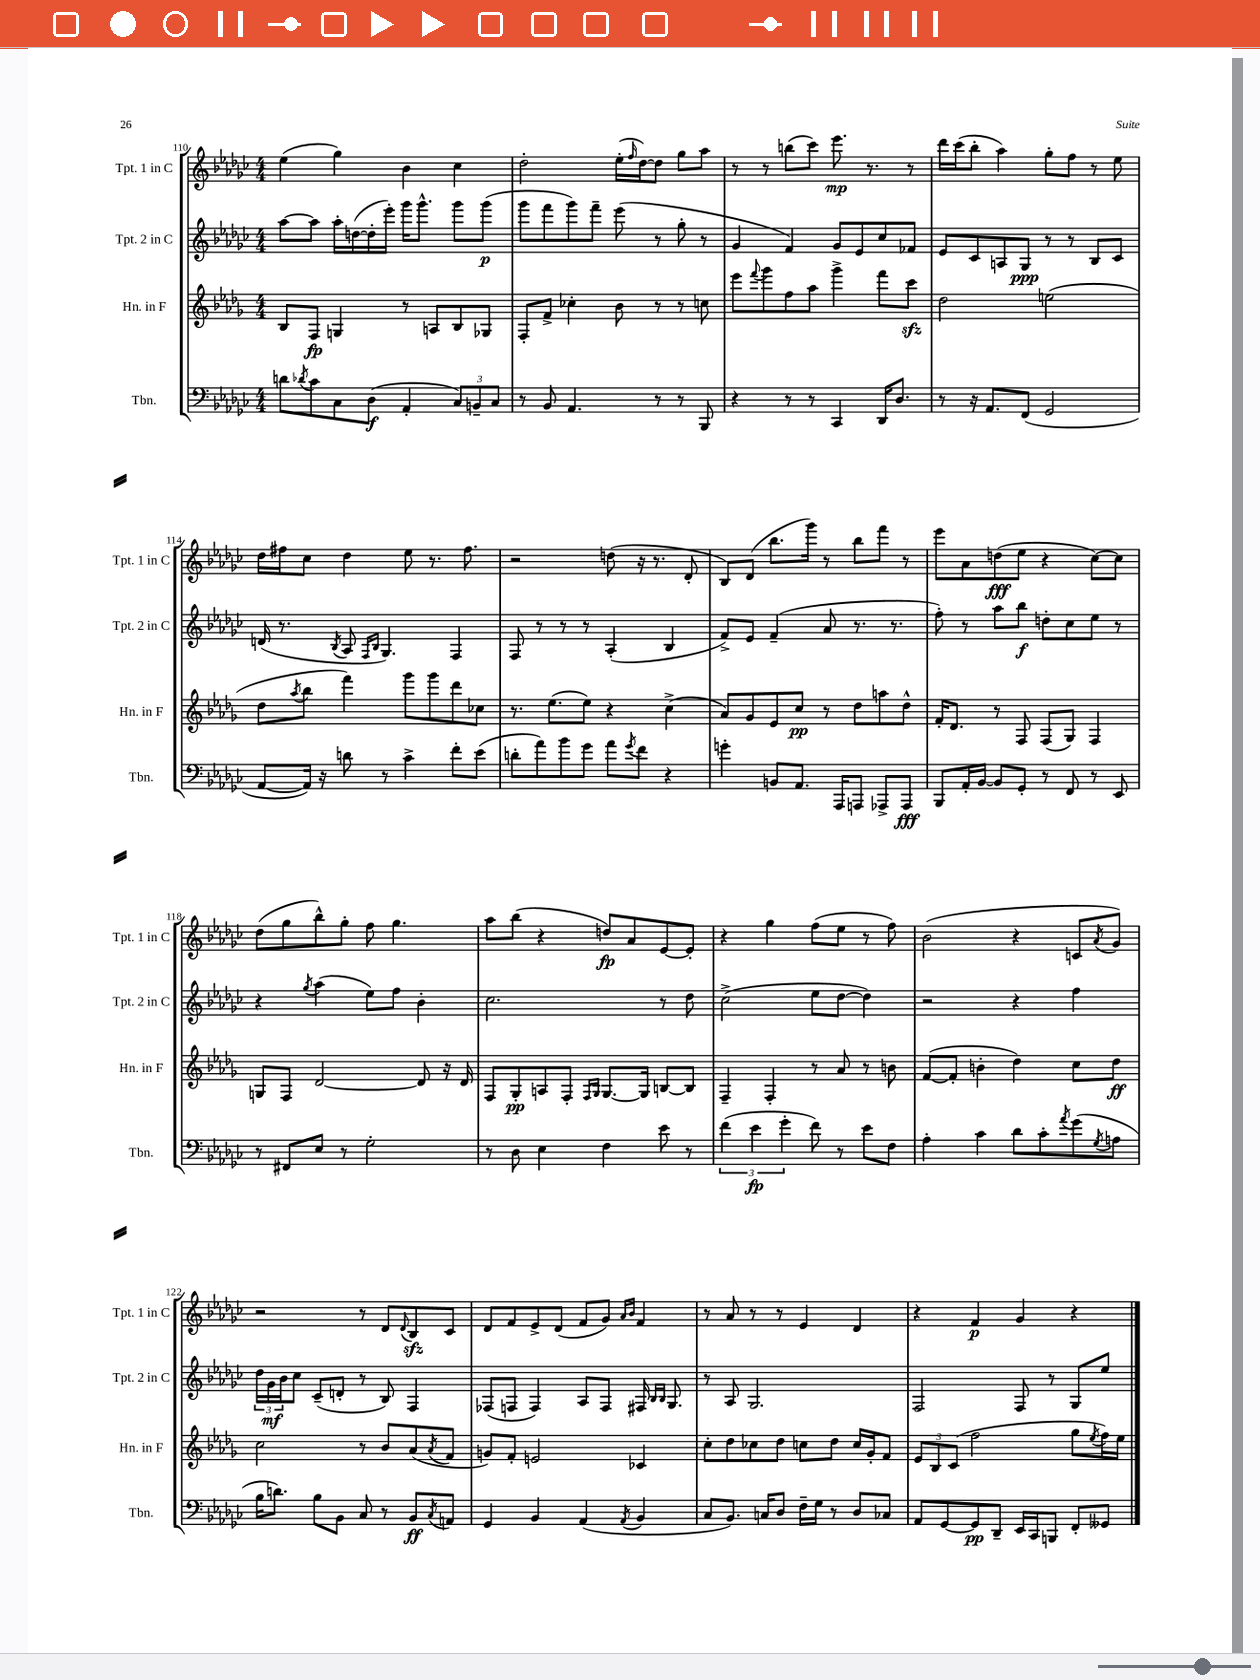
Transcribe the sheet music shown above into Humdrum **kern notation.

**kern	**kern	**kern	**kern
*staff4	*staff3	*staff2	*staff1
*clefF4	*clefG2	*clefG2	*clefG2
*k[b-e-a-d-g-c-]	*k[b-e-a-d-g-]	*k[b-e-a-d-g-c-]	*k[b-e-a-d-g-c-]
*M4/4	*M4/4	*M4/4	*M4/4
8d	8B-	[8aa-	(4ee-
8qd-	.	.	.
8c-	8F	8aa-]	.
8C-	4G	16aa-'	4gg-)
.	.	([16dd	.
(8D-	.	16dd']	.
.	.	16eee-')	.
4AA-'	8r	16ggg-	4b-
.	.	8.ggg-^^	.
.	8A	.	.
12C-)	8B-	8ggg-	4cc-
12BB~	.	.	.
.	8G-	(8ggg-	.
12C-	.	.	.
=	=	=	=
8r	8F'	8ggg-	2dd-'
8BB-	8f^	8fff	.
4.AA-	4cc-'	8ggg-)	.
.	.	8fff~	.
.	8b-	(8eee-	(16ee-'
.	.	.	16qqff
.	.	.	[16dd-)
8r	8r	8r	8dd-]
8r	8r	8gg-'	8gg-
8BBB-	8cc	8r	8aa-
=	=	=	=
4r	8eee-	4g-	8r
.	8qqfff	.	.
.	8ggg-	.	8r
8r	8ff	4f)	(8bb
8r	8aa-	.	8ccc-)
4CC-	4ggg-^	8g-	8.eee-
.	.	8e-	.
.	.	.	8.r
16DD-	8fff	8cc-	.
8.D-	.	.	.
.	8ccc	8f-	8r
=	=	=	=
8r	2dd-	8e-	16ddd-
.	.	.	(16ccc-
16r	.	8c-	8bb-'
8.AA-	.	.	.
.	.	8A	4aa-)
(8FF	.	8G-	.
2GG-	(2ee	8r	8gg-'
.	.	8r	8ff
.	.	8B-	8r
.	.	8c-	8ee-
=	=	=	=
[8AA-	8dd-	(16d	16dd-
.	.	8.r	16ff#
.	8qaa-	.	.
16AA-])	8bb-	.	8cc-
16r	.	.	.
.	.	8qB-	.
8d	4fff)	8A-	4dd-
.	.	16qqF	.
.	.	16qqB-	.
8r	.	4.G-)	.
4c-^	8ggg-	.	8ee-
.	8ggg-	.	8.r
8f'	8ddd-	4F	.
.	.	.	8.ff#
(8e-	8cc-	.	.
=	=	=	=
8d'	8.r	8F	2r
8a-)	.	8r	.
.	(8.ee-	.	.
8b-	.	8r	.
8g-	8ee-)	8r	.
8a-	4r	(4A-'	(8dd
8qg-	.	.	.
8f	.	.	16r
.	.	.	8.r
4r	(4cc^	4B-	.
.	.	.	8d-'
=	=	=	=
4g'	8a-)	8f^)	8B-)
.	8g-	8e-	(8d-
8BB	8e-	(4f~	8.bb-
8.AA-	8cc	.	.
.	.	.	16ggg-)
.	8r	8a-	8r
16AAA-	.	.	.
8AAA	8dd-	8.r	8bb-
8AAA-^	8aa	.	8fff
.	.	8.r	.
8AAA-	8dd-^^	.	8r
=	=	=	=
8BBB-	16f'	8ff')	8eee-
.	8.d-	.	.
16AA-'	.	8r	8a-
[16BB-	.	.	.
8BB-]	8r	8aa-	(8dd
8GG-'	8F	8bb-	8ee-
8r	(8F	8dd'	4r
8FF	8G-)	8cc-	.
8r	4F	8ee-	[8cc-)
8EE-	.	8r	8cc-]
=	=	=	=
8r	8G	4r	(8dd-
8FF#	8F	.	8gg-
.	.	8qgg-	.
8E-	[2d-	(4aa-	8bb-^^)
8r	.	.	8gg-'
2G-'	.	8ee-)	8ff
.	.	8ff	4.gg-
.	8d-]	4b-'	.
.	16r	.	.
.	16d-	.	.
=	=	=	=
8r	8F	2.cc-	8aa-
8D-	8G-'	.	(8bb-
4E-	8A	.	4r
.	8F'	.	.
.	16qqF	.	.
.	16qqG-	.	.
4F	[8.G-	.	8dd)
.	.	.	8a-
.	16G-]	.	.
8e-	[8B	8r	[8e-
8r	8B]	8dd-	8e-']
=	=	=	=
(6f	4F~	(2cc-^	4r
6e-	.	.	.
.	4F'	.	4gg-
6g-'	.	.	.
8f)	8r	8ee-	(8ff
8r	8a-	[8dd-	8ee-
8e-	8r	4dd-])	8r
8F	8b	.	8ff)
=	=	=	=
4A-'	([8f	2r	(2b-
.	8f']	.	.
4c-	4b'	.	.
8d-	4dd-)	4r	4r
8c-'	.	.	.
8qa-	.	.	.
(8g-	8cc	4ff	8c
8qG-	.	.	8qa-
8A	8dd-	.	8g-)
=	=	=	=
16B-	2cc	24dd-	2r
.	.	24g-	.
8.d)	.	.	.
.	.	24b-	.
.	.	8cc-	.
8B-	.	(8c-~	.
8BB-	.	8d'	.
8C-	8r	8r	8r
8r	8b-	8B-)	8d-
.	.	.	8qqd-
8BB-	(8a-	4F	8B-
8qC-	8qa-	.	.
8AA	8f	.	8c-
=	=	=	=
4GG-	8g)	(8F-	8d-
.	8f'	8F	8f
4BB-	2e	4F)	8e-^
.	.	.	(8d-
(4AA-	.	8A-	8f
.	.	8F	8g-)
.	.	.	16qqa-
8qAA-	.	.	16qqb-
4BB-	4c-	16F#	4f
.	.	16qqB-	.
.	.	16qqB-	.
.	.	8.G-	.
=	=	=	=
8C-	8cc'	8r	8r
8.BB-)	8dd-	8A-	8a-
.	8cc-	2.G-	8r
16C	.	.	.
8D-	8dd-	.	8r
16F~	8cc	.	4e-
16G-	.	.	.
8r	8dd-	.	.
8D-	16cc	.	4d-
.	16g-'	.	.
8C-	8f	.	.
=	=	=	=
8AA-	12e-	2F	4r
.	12B-	.	.
[8GG-	.	.	.
.	(12c	.	.
8GG-]	2ff	.	4f
8DD-~	.	.	.
16EE-	.	8F	4g-
16CC-	.	.	.
8BBB	.	8r	.
8FF'	8gg-	8G-	4r
.	8qee-	.	.
8GG--	16ff)	8ee-	.
.	16ee-	.	.
==	==	==	==
*-	*-	*-	*-
